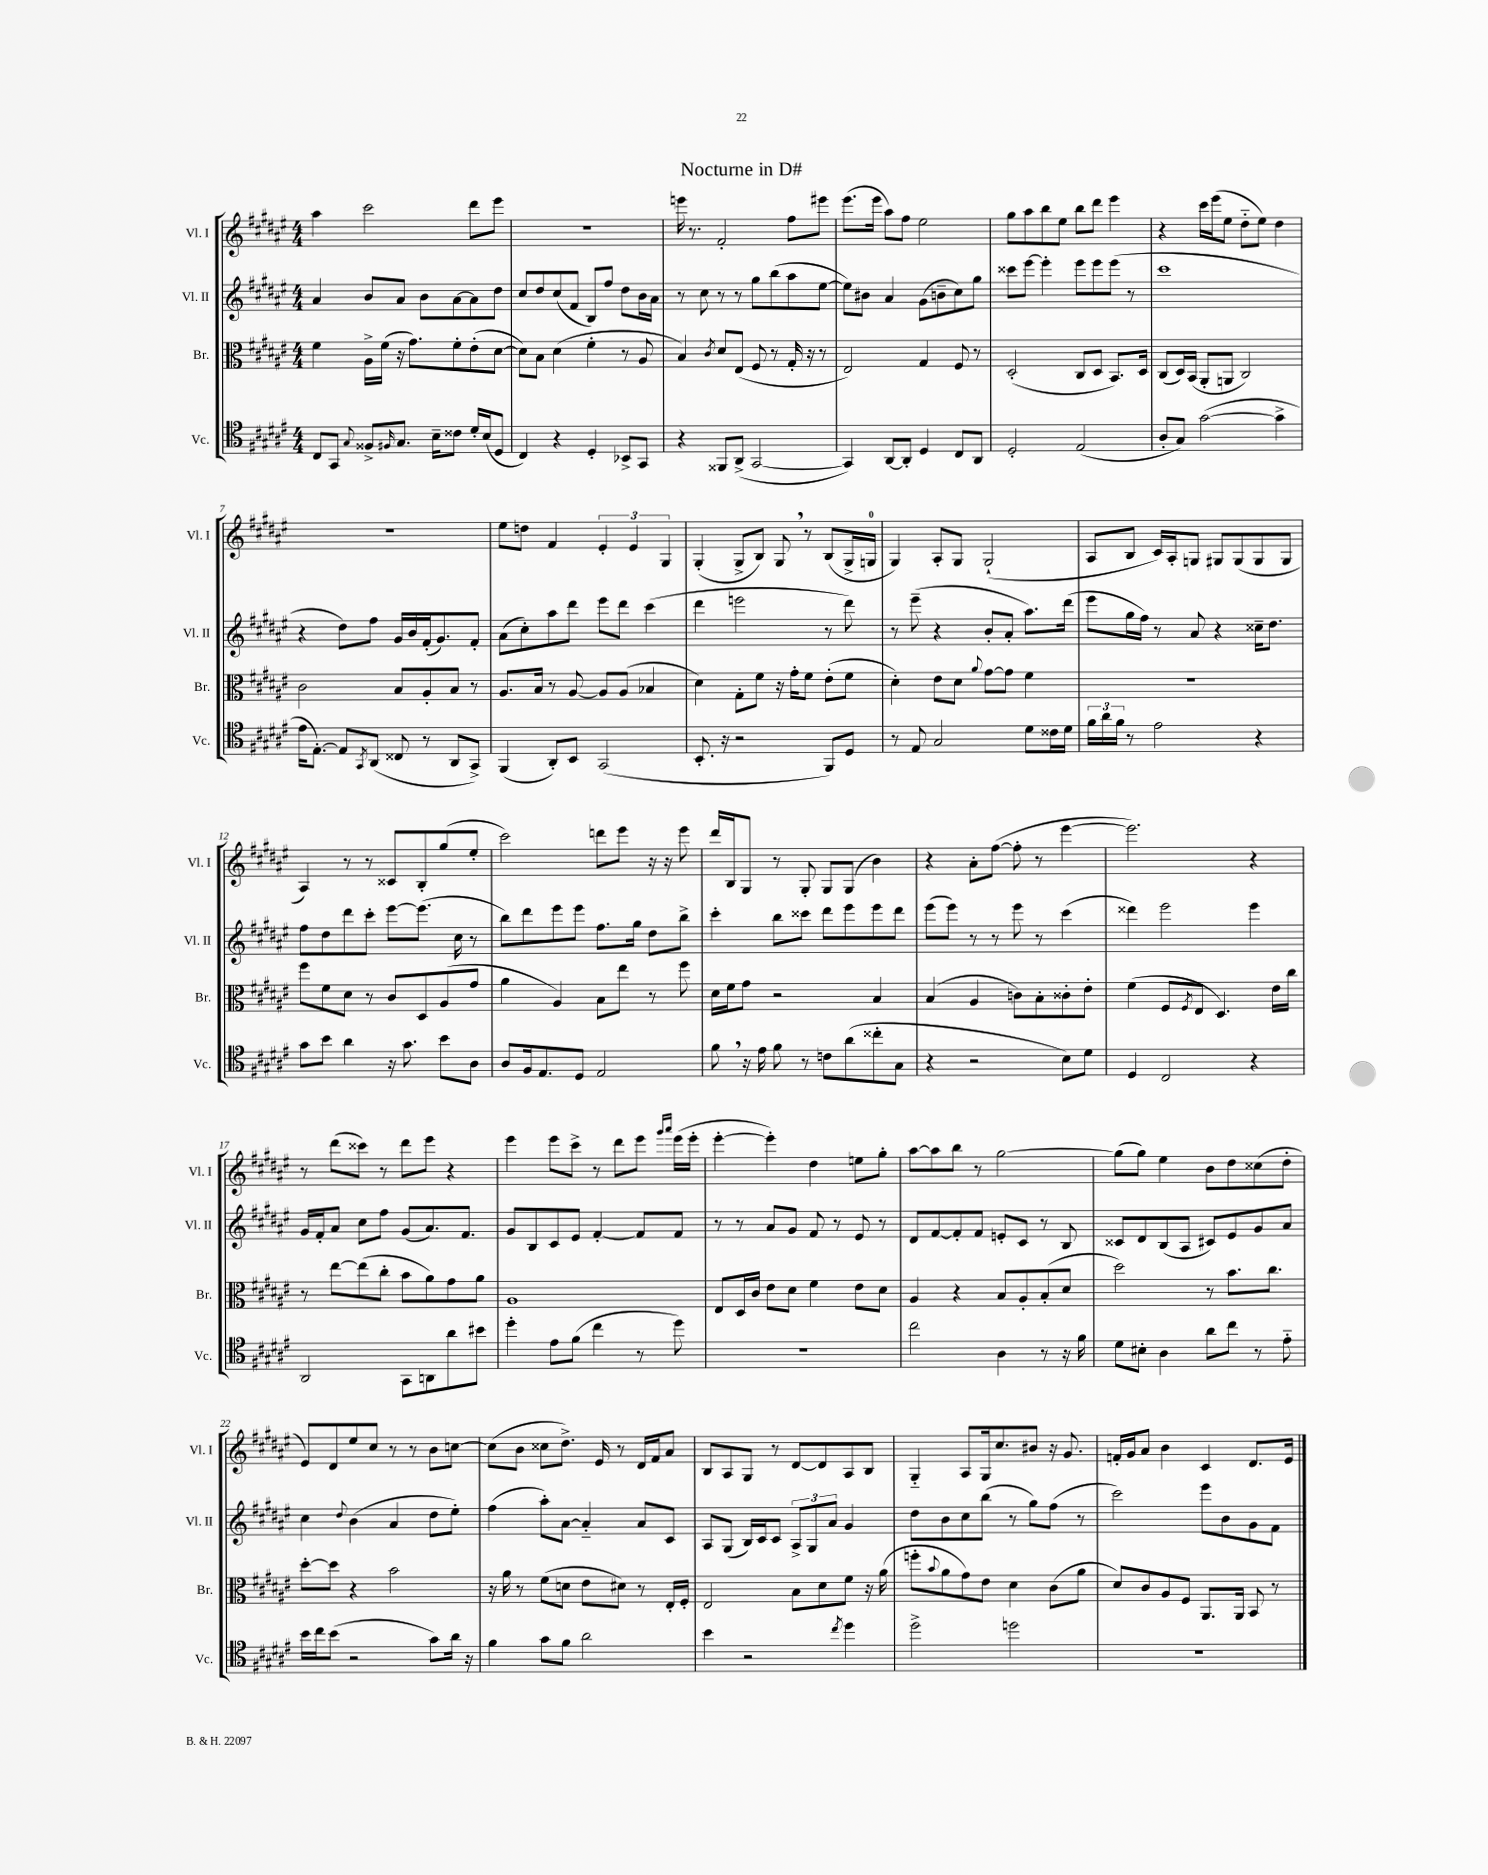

**kern	**kern	**kern	**kern
*staff4	*staff3	*staff2	*staff1
*clefC4	*clefC3	*clefG2	*clefG2
*k[f#c#g#d#a#e#]	*k[f#c#g#d#a#e#]	*k[f#c#g#d#a#e#]	*k[f#c#g#d#a#e#]
*M4/4	*M4/4	*M4/4	*M4/4
8C#/L	4f#\	4a#/	4aa#\
8GG#/J	.	.	.
8qqG#/	.	.	.
8F##^/L	16A#^\LL	8b/L	2ccc#\
.	(16f#\JJ	.	.
16qqF#/	.	.	.
8.G#/J	16r	8a#/J	.
.	8.g#\L)	.	.
.	.	8b\L	.
16B~\LK	.	.	.
8c##\J	8f#'\	[8a#\	.
16d#'/LL	(8e#'\	8a#\]	8ddd#\L
(16B/J	.	.	.
8D#/J	[8d#\J	8dd#\J	8eee#\J
=	=	=	=
4C#/)	8d#\]L)	8cc#/L	1r
.	8B\J	8dd#/	.
4r	(4d#\	(8cc#/	.
.	.	8f#/J	.
4D#'/	4f#'\	8B/L)	.
.	.	8ff#/J	.
8BB-^/L	8r	8dd#\L	.
8GG#/J	8A#/	16b\L	.
.	.	16a#\JJ	.
=	=	=	=
4r	4B/)	8r	16eee\
.	.	.	8.r
.	.	8cc#\	.
.	8qc#/	.	.
8FF##/L	8d#/L	8r	2f#'/
(8AA#^/J	(8E#/J	8r	.
[2GG#/	8F#/	8gg#\L	.
.	8r	(8bb\	.
.	16G#'/	8aa#\	8ff#\L
.	16r	.	.
.	8r	[8ee#\J	8eee#\J
=	=	=	=
4GG#/])	2E#/)	8ee#\]L)	(8.eee#\L
.	.	8b#\J	.
.	.	.	16eee#\Jk
[8AA#/L	.	4a#/	8aa#\L)
8AA#'/]J	.	.	8ff#\J
4D#/	4G#/	(8g#\L	2ee#\
.	.	8b~\	.
8C#/L	8F#/	8cc#\)	.
8AA#/J	8r	8gg#\J	.
=	=	=	=
2D#'/	(2D#'/	8ccc##\L	8gg#\L
.	.	[8eee#\J	8aa#\
.	.	4eee#'\]	8bb\
.	.	.	8ee#\J
(2E#/	8C#/L	8eee#\L	8bb\L
.	8D#/J	8eee#\	8ddd#\J
.	8.BB/L)	(8eee#\J	4eee#\
.	.	8r	.
.	16D#/Jk	.	.
=	=	=	=
8A#'/L	(8C#/L	1ccc#	4r
8G#/J)	16D#/L)	.	.
.	(16BB/JJ	.	.
([2g#\	8AA#'/L	.	16ccc#\LL
.	.	.	(16eee#\J
.	8AA/J	.	8ee#\J
.	2C#/)	.	8dd#'~\L
.	.	.	8ee#\J)
4g#^\]	.	.	4dd#\
=	=	=	=
16e#\LK	2c#\	4r	1r
[8.E#'\J)	.	.	.
8E#/]L	.	8dd#\L)	.
8qGG#/	.	.	.
(8AA#/J	.	8ff#\J	.
8C##/	8B/L	16g#/LL	.
.	.	16b/	.
8r	8A#'/	(16f#'/J	.
.	.	8.g#/)	.
8AA#/L	8B/J	.	.
8GG#^/J)	8r	8f#'/J	.
=	=	=	=
(4FF#/	8.A#/L	(8a#\L	8ee#\L
.	.	8cc#'\)	8dd\J
.	16B/Jk	.	.
8AA#'/L)	8r	8aa#\	4f#/
8BB/J	[8A#/	8ddd#\J	.
(2GG#/	8A#/]L	8eee#\L	6e#'/
.	(8A#/J	8ddd#\J	.
.	.	.	6e#/
.	4B-/	(4ccc#\	.
.	.	.	6G#/
=	=	=	=
8.BB'/	4d#\)	4ddd#\	(4G#'/
16r	.	.	.
2r	8G#'\L	2eee\	8G#^/L
.	8f#\J	.	8B/J)
.	16r	.	8G#/
.	16g#'\LK	.	.
.	8f#\J	.	8r
8FF#/L)	(8e#'\L	8r	(8B/L
8D#/J	8f#\J	8ddd#\)	16G#^/L
.	.	.	16G/JJ
=	=	=	=
8r	4d#'\)	8r	4G#/)
8E#/	.	(8eee#~\	.
2G#/	8e#\L	4r	8A#'/L
.	8d#\J	.	8G#/J
.	8qqa#/	.	.
.	[8g#\L	8b'/L	(2G#`/
.	8g#\]J	8a#'/J	.
8d#\L	4f#\	8.aa#\L)	.
16c##\L	.	.	.
16d#\JJ	.	(16ddd#\Jk	.
=	=	=	=
24f#\LL	1r	8eee#\L	8A#/L
24a#\	.	.	.
24f#\JJ	.	.	.
8r	.	16gg#\L	8B/J
.	.	16ff#\JJ)	.
2e#\	.	8r	16c#/LL)
.	.	.	16A#'/J
.	.	8a#/	8G/J
.	.	4r	8G#/L
.	.	.	(8G#/
4r	.	16cc##~\LK	8G#/
.	.	8.dd#\J	.
.	.	.	8G#/J
=	=	=	=
8g#\L	8ff#\L	8ff#\L	4A#/)
8b\J	8f#\	8dd#\	.
4a#\	8d#\J	8ddd#\	8r
.	8r	8ccc#'\J	8r
16r	8c#/L	[8eee#\L	8c##/L
8.g#\	.	.	.
.	8D#/	(8.eee#\]J	8B'/
8b\L	(8A#/	.	(8gg#/
.	.	16cc#\	.
8A#\J	8g#/J	8r	8ee#'/J
=	=	=	=
8A#/L	4a#\	8bb\L)	2ccc#\)
16F#/k	.	8ddd#\	.
8.E#/	.	.	.
.	4A#/)	8eee#\	.
8D#/J	.	8eee#\J	.
2E#/	8B\L	8.ff#\L	8ddd\L
.	8ee#\J	.	8eee#\J
.	.	16gg#\Jk	.
.	8r	8dd#\L	16r
.	.	.	16r
.	8ff#\	8bb^\J	8eee#\
=	=	=	=
8f#\	16d#\LL	4ccc#'\	16ddd#/LL
.	16f#\J	.	16B/J
16r	8g#\J	.	8G#/J
16e#\	.	.	.
8f#\	2r	8bb\L	8r
8r	.	8ccc##\J	8G#'/
8c\L	.	8ddd#\L	8G#/L
(8a#\	.	8eee#\	(8G#/J
8cc##'\	4B/	8eee#\	4b\)
8G#\J	.	8ddd#\J	.
=	=	=	=
4r	(4B/	(8eee#\L	4r
.	.	8eee#\J)	.
2r	4A#/	8r	8a#'\L
.	.	8r	([8ff#\J
.	8c\L)	8eee#\	8ff#'\]
.	8B'\	8r	8r
8B\L)	8c##'\	(4ccc#\	[4eee#\
8d#\J	8e#'\J	.	.
=	=	=	=
4D#/	(4f#\	4ddd##\)	2.eee#\])
2C#/	8F#/L	2eee#\	.
.	8qF#/	.	.
.	8E#/J	.	.
.	4.D#/)	.	.
4r	.	4eee#\	4r
.	16e#\LL	.	.
.	16cc#\JJ	.	.
=	=	=	=
2AA#/	8r	16g#/LL	8r
.	.	16f#'/J	.
.	[8ee#\L	8a#/J	(8ddd#\L
.	(8ee#\]	8cc#\L	8ccc##\J)
.	8cc#'\J	8ff#\J	8r
8GG#\L	8b\L	(8g#/L	8ddd#\L
8AA\	8a#\)	8.a#/)	8eee#\J
8a#\	8g#\	.	4r
.	.	8.f#/J	.
8b#\J	8a#\J	.	.
=	=	=	=
4dd#'\	1A#	8g#/L	4eee#\
.	.	8B/	.
8e#\L	.	8c#/	8eee#\L
(8f#\J	.	8e#/J	8ccc#^\J
4cc#\	.	[4f#'/	8r
.	.	.	8ddd#\L
8r	.	8f#/]L	8eee#\J
.	.	.	16qqggg#/LL
.	.	.	16qqaaa#/JJ
8dd#\)	.	8f#/J	(16eee#\LL
.	.	.	16eee#'\JJ
=	=	=	=
1r	8E#/L	8r	[4eee#'\
.	16D#/L	8r	.
.	16c#/JJ	.	.
.	8e#\L	8a#/L	4eee#'\])
.	8d#\J	8g#/J	.
.	4f#\	8f#/	4dd#\
.	.	8r	.
.	8e#\L	8e#/	8ee\L
.	8d#\J	8r	8gg#'\J
=	=	=	=
2cc#\	4A#/	8d#/L	[8aa#\L
.	.	[8f#/	8aa#\]
.	4r	8f#'/]	8bb\J
.	.	8f#/J	8r
4A#\	8B/L	8e'/L	[2gg#\
.	8A#'/	8c#/J	.
8r	(8B'/	8r	.
16r	8d#/J	8B/	.
16f#\	.	.	.
=	=	=	=
8d#\L	2dd#\)	8c##/L	(8gg#\]L
8B#'\J	.	8d#/	8gg#\J)
4A#\	.	(8B/	4ee#\
.	.	8A#/J	.
8a#\L	8r	8c#/L)	8b\L
8cc#\J	8.b\L	8e#/	8dd#\
8r	.	8g#/	(8cc##\
.	8.cc#\J	.	.
8e#'~\	.	8a#/J	8dd#'\J
=	=	=	=
16b\LL	[8dd#'\L	4cc#\	8e#/L)
16cc#\J	.	.	.
(8b\J	8dd#\]J	.	8d#/
.	.	8qqdd#/	.
2r	4r	(4b\	8ee#/
.	.	.	8cc#/J
.	2b\	4a#/	8r
.	.	.	8r
8g#\L)	.	8dd#\L	8b\L
16a#\Jk	.	8ee#'\J)	[8cc\J
16r	.	.	.
=	=	=	=
4f#\	16r	(4ff#\	(8cc\]L
.	16a#\	.	.
.	8r	.	8b\J
8g#\L	(8f#\L	8aa#'\L)	8cc##\L
8f#\J	8d\J	[8a#\J	8.dd#^\J)
2a#\	8e#\L	4a#'~/]	.
.	.	.	16e#/
.	8d#\J)	.	8r
.	8r	8a#/L	16d#/LL
.	.	.	16f#/J
.	16E#'/LL	8c#/J	8a#/J
.	16F#'/JJ	.	.
=	=	=	=
4b\	2E#/	8A#/L	8B/L
.	.	(8G#/J	8A#/
2r	.	16B/LL)	8G#/J
.	.	16c#/J	.
.	.	8c#/J	8r
.	8B\L	12A#^/L	[8d#/L
.	.	12G#/	.
.	8d#\	.	8d#/]
.	.	12a#/J	.
8qcc#/	.	.	.
4dd#\	8f#\J	4g#/	8A#/
.	16r	.	8B/J
.	(16a#\	.	.
=	=	=	=
2dd#^\	8ff'\L	8dd#\L	4G#'~/
.	8qqb/	.	.
.	8a#\	8b\	.
.	8g#\)	8cc#\	8A#/L
.	8e#\J	(8bb\J	16G#/k
.	.	.	8.cc#/
2dd\	4d#\	8r	.
.	.	8gg#\L)	8b#/J
.	(8c#\L	(8ff#\J	16r
.	.	.	8.g#/
.	8a#\J	8r	.
=	=	=	=
1r	8d#/L)	2ccc#\)	16f'/LL
.	.	.	16g#/J
.	8c#/	.	8a#/J
.	8A#/	.	4b\
.	8F#/J	.	.
.	8.AA#/L	8eee#\L	4c#/
.	.	8b\	.
.	16AA#/Jk	.	.
.	8BB/	8g#\	8.d#/L
.	8r	8f#\J	.
.	.	.	16e#/Jk
==	==	==	==
*-	*-	*-	*-
